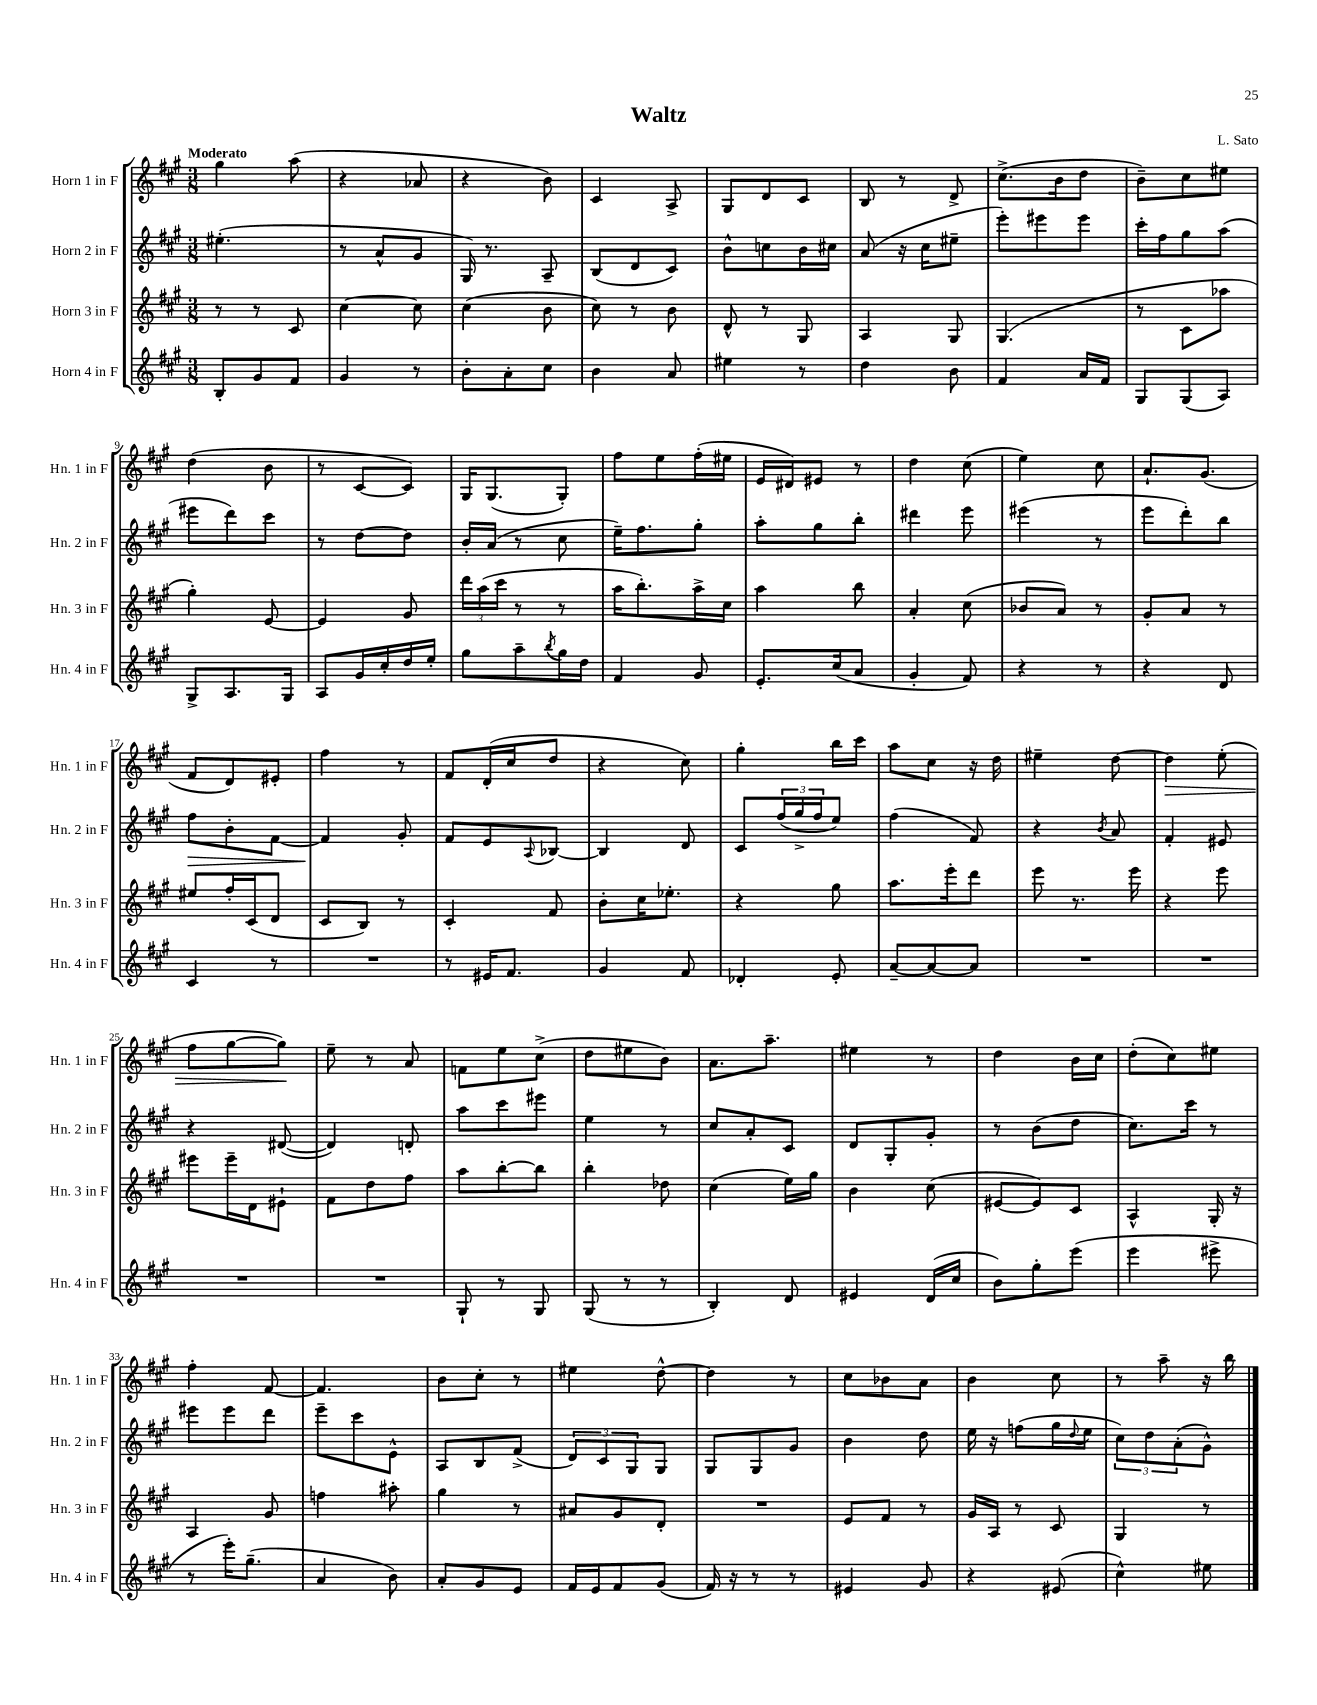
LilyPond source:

\header { title = "Waltz" composer = "L. Sato" }
<<
\new StaffGroup <<
\new Staff = "s0" \with { instrumentName = "Horn 1 in F" shortInstrumentName = "Hn. 1 in F" } {
    \clef treble \key a \major \numericTimeSignature \time 3/8 \tempo "Moderato"
    gis''4 a''8( |
    r4 aes'8 |
    r4 b'8) |
    cis'4 a8-> |
    gis8 d'8 cis'8 |
    b8 r8 d'8-> |
    cis''8.->( b'16 d''8 |
    b'8--) cis''8 eis''8 |
    d''4( b'8 |
    r8 cis'8~ cis'8) |
    gis16 gis8.( gis8-.) |
    fis''8 e''8 fis''16-.( eis''16 |
    e'16 dis'16) eis'8 r8 |
    d''4 cis''8( |
    e''4) cis''8 |
    a'8.-! gis'8.( |
    fis'8 d'8) eis'8-. |
    fis''4 r8 |
    fis'8 d'16-.( cis''16 d''8 |
    r4 cis''8) |
    gis''4-. b''16 cis'''16 |
    a''8 cis''8 r16 d''16 |
    eis''4-- d''8~ |
    d''4\> e''8-.( |
    fis''8 gis''8~ gis''8\!) |
    e''8-- r8 a'8 |
    f'8 e''8 cis''8->( |
    d''8 eis''8 b'8) |
    a'8. a''8.-- |
    eis''4 r8 |
    d''4 b'16 cis''16 |
    d''8-.( cis''8) eis''8 |
    fis''4-. fis'8~ |
    fis'4. |
    b'8 cis''8-. r8 |
    eis''4 d''8~-^ |
    d''4 r8 |
    cis''8 bes'8 a'8 |
    b'4 cis''8 |
    r8 a''8-- r16 b''16 \bar "|." |
}
\new Staff = "s1" \with { instrumentName = "Horn 2 in F" shortInstrumentName = "Hn. 2 in F" } {
    \clef treble \key a \major \numericTimeSignature \time 3/8
    eis''4.-.( |
    r8 a'8-^ gis'8 |
    gis16) r8. a8-- |
    b8( d'8 cis'8) |
    b'8-^ c''8 b'16 cis''16 |
    a'8( r16 cis''16 eis''8-- |
    e'''8-.) eis'''8 eis'''8 |
    cis'''16-. fis''16 gis''8 a''8( |
    eis'''8 d'''8) cis'''8 |
    r8 d''8~ d''8 |
    b'16-. a'16( r8 cis''8 |
    e''16--) fis''8. gis''8-. |
    a''8-. gis''8 b''8-. |
    dis'''4 e'''8 |
    eis'''4( r8 |
    e'''8 d'''8-.) b''8 |
    fis''8\> b'8-. fis'8~ |
    fis'4\! gis'8-. |
    fis'8 e'8 \appoggiatura { a8 } bes8~ |
    bes4 d'8 |
    cis'8 \tuplet 3/2 { fis''16( gis''16-> fis''16 } e''8) |
    fis''4( fis'8) |
    r4 \acciaccatura { b'8 } a'8 |
    fis'4-. eis'8 |
    r4 dis'8~( |
    dis'4) d'8-. |
    a''8 cis'''8 eis'''8 |
    e''4 r8 |
    cis''8 a'8-. cis'8 |
    d'8 gis8-. gis'8-. |
    r8 b'8( d''8 |
    cis''8.) cis'''16 r8 |
    eis'''8 eis'''8 d'''8 |
    e'''8-- cis'''8 e'8-^ |
    a8 b8 fis'8->( |
    \tuplet 3/2 { d'8) cis'8 gis8 } gis8 |
    gis8 gis8 gis'8 |
    b'4 d''8 |
    e''16 r16 f''8( gis''16 \appoggiatura { d''8 } e''16 |
    \tuplet 3/2 { cis''8) d''8 a'8-.( } gis'8-^) \bar "|." |
}
\new Staff = "s2" \with { instrumentName = "Horn 3 in F" shortInstrumentName = "Hn. 3 in F" } {
    \clef treble \key a \major \numericTimeSignature \time 3/8
    r8 r8 cis'8 |
    cis''4~ cis''8 |
    cis''4( b'8 |
    cis''8) r8 b'8 |
    d'8-^ r8 gis8 |
    a4 gis8 |
    gis4.( |
    r8 cis'8 aes''8 |
    gis''4-.) e'8~ |
    e'4 gis'8 |
    \tuplet 3/2 { d'''16 a''16( cis'''16 } r8 r8 |
    a''16 b''8.-.) a''16-> cis''16 |
    a''4 b''8 |
    a'4-. cis''8( |
    bes'8 a'8) r8 |
    gis'8-. a'8 r8 |
    eis''8 fis''16-. cis'16( d'8 |
    cis'8 b8) r8 |
    cis'4-. fis'8 |
    b'8-. cis''16 ees''8.-. |
    r4 gis''8 |
    a''8. e'''16-. d'''8 |
    e'''8 r8. e'''16 |
    r4 e'''8 |
    eis'''8 eis'''16-- d'16 eis'8-! |
    fis'8 d''8 fis''8 |
    a''8 b''8~-. b''8 |
    b''4-. des''8 |
    cis''4( e''16) gis''16 |
    b'4 cis''8( |
    eis'8~ eis'8) cis'8 |
    a4-^ gis16-. r16 |
    a4 gis'8 |
    f''4 ais''8-. |
    gis''4 r8 |
    ais'8 gis'8 d'8-. |
    R4. |
    e'8 fis'8 r8 |
    gis'16 a16 r8 cis'8 |
    gis4 r8 \bar "|." |
}
\new Staff = "s3" \with { instrumentName = "Horn 4 in F" shortInstrumentName = "Hn. 4 in F" } {
    \clef treble \key a \major \numericTimeSignature \time 3/8
    b8-. gis'8 fis'8 |
    gis'4 r8 |
    b'8-. a'8-. cis''8 |
    b'4 a'8 |
    eis''4 r8 |
    d''4 b'8 |
    fis'4 a'16 fis'16 |
    gis8 gis8( a8) |
    gis8-> a8. gis16 |
    a8 gis'16 cis''16-. d''16 e''16-. |
    gis''8 a''8-- \acciaccatura { b''8 } gis''16 d''16 |
    fis'4 gis'8 |
    e'8.-. cis''16( a'8 |
    gis'4-. fis'8) |
    r4 r8 |
    r4 d'8 |
    cis'4 r8 |
    R4. |
    r8 eis'16 fis'8. |
    gis'4 fis'8 |
    des'4-. e'8-. |
    a'8~-- a'8~ a'8 |
    R4. |
    R4. |
    R4. |
    R4. |
    gis8-! r8 gis8 |
    gis8( r8 r8 |
    b4-.) d'8 |
    eis'4 d'16( cis''16 |
    b'8) gis''8-. e'''8( |
    e'''4 eis'''8-> |
    r8 e'''16-.) gis''8.--( |
    a'4 b'8) |
    a'8-. gis'8 e'8 |
    fis'16 e'16 fis'8 gis'8( |
    fis'16) r16 r8 r8 |
    eis'4 gis'8 |
    r4 eis'8( |
    cis''4-^) eis''8 \bar "|." |
}
>>
>>
